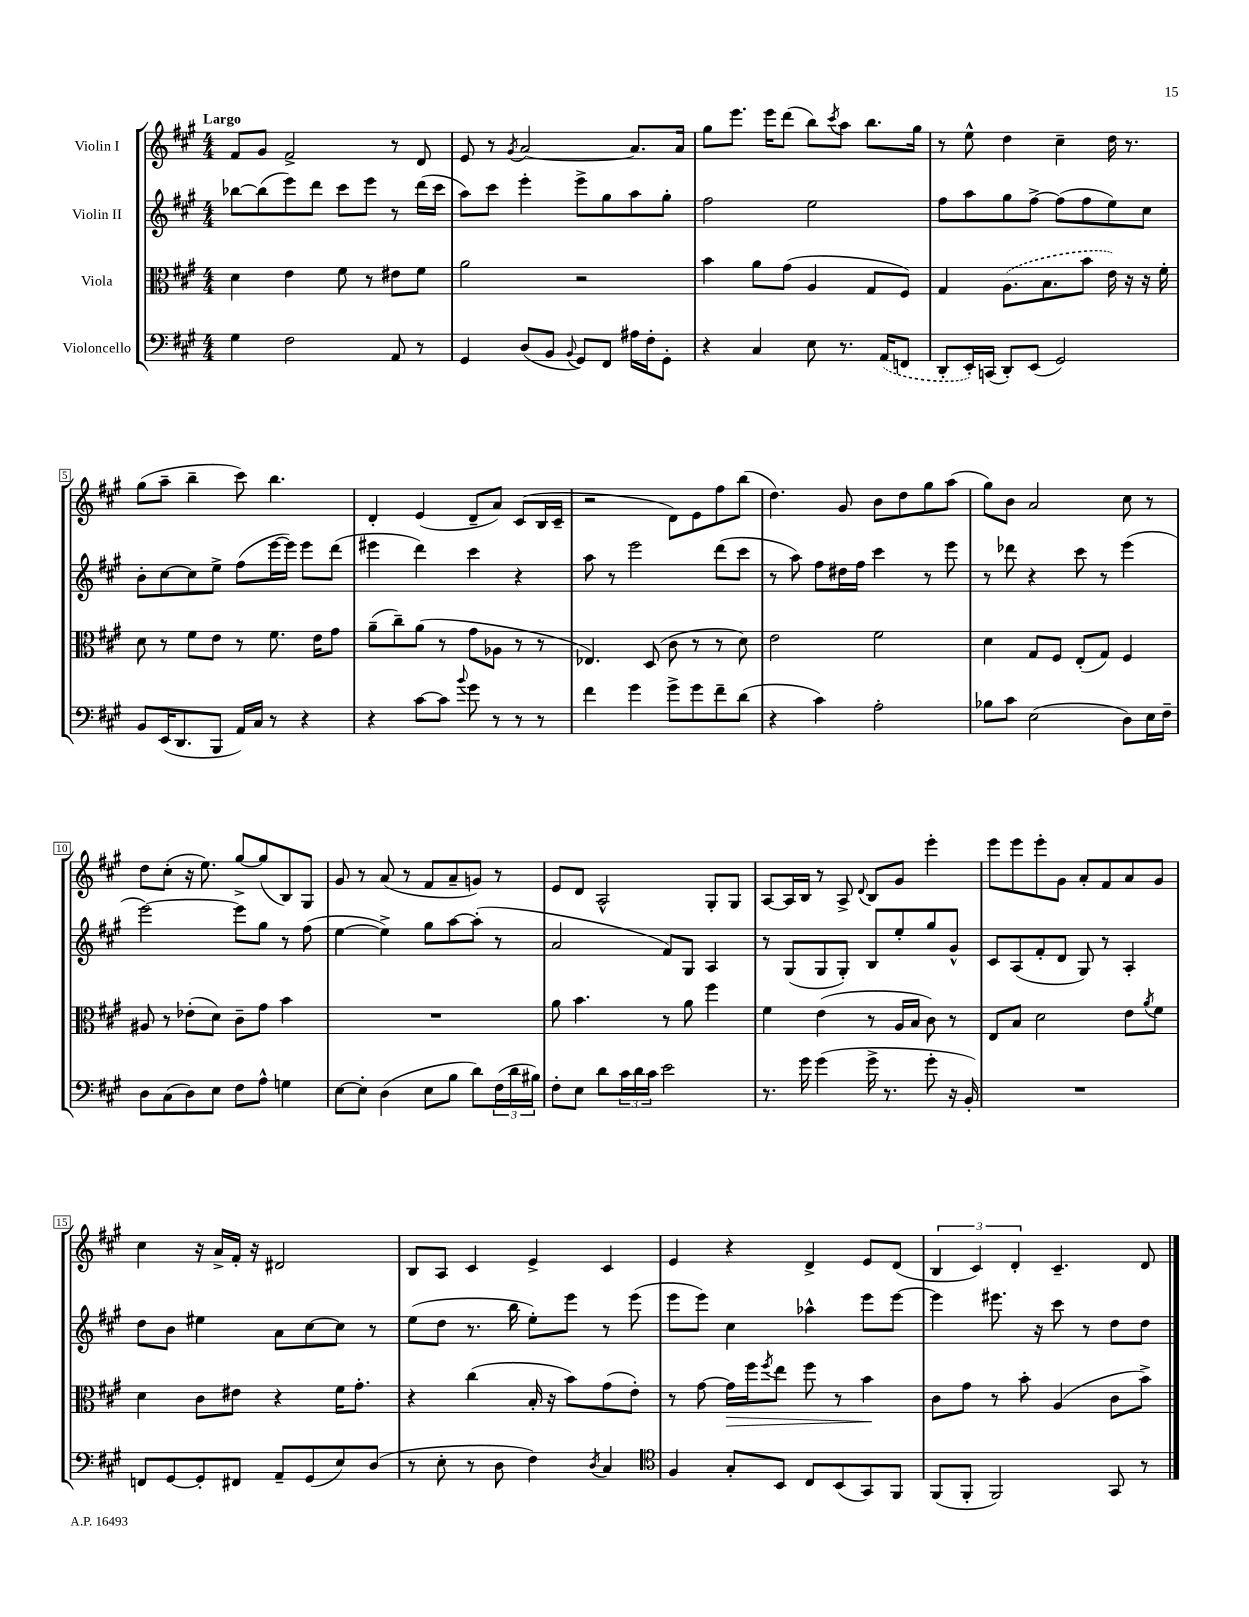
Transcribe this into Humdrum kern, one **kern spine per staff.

**kern	**kern	**dynam	**kern	**kern
*part4	*part3	*part3	*part2	*part1
*staff4	*staff3	*staff3	*staff2	*staff1
*I"Violoncello	*I"Viola	*	*I"Violin II	*I"Violin I
*clefF4	*clefC3	*	*clefG2	*clefG2
*k[f#c#g#]	*k[f#c#g#]	*	*k[f#c#g#]	*k[f#c#g#]
*M4/4	*M4/4	*	*M4/4	*M4/4
=1	=1	=1	=1	=1
!	!	!	!	!LO:TX:a:B:t=Largo
4G#\	4d\	.	[8bb-X\L	8f#/L
.	.	.	(8bb-\]	8g#/J
2F#\	4e\	.	8eee\)	2f#^/
.	.	.	8ddd\J	.
.	8f#\	.	8ccc#\L	.
.	8r	.	8eee\J	.
8AA/	8e#X\L	.	8r	8r
8r	8f#\J	.	(16ddd\LL	8d/
.	.	.	16ccc#\JJ	.
=2	=2	=2	=2	=2
4GG#/	2a\	.	8aa\L)	8e/
.	.	.	8ccc#\J	8r
.	.	.	.	8qg#/
(8D/L	.	.	4eee'\	[2a/
8BB/J	.	.	.	.
8qqBB/	.	.	.	.
8GG#/L)	2r	.	8eee^\L	.
8FF#/J	.	.	8gg#\	.
16A#X\LL	.	.	8aa\	8.a/L]
16F#'\J	.	.	.	.
8GG#'\J	.	.	8gg#'\J	.
.	.	.	.	16a/Jk
=3	=3	=3	=3	=3
4r	4b\	.	2ff#\	8gg#\L
.	.	.	.	8.eee\J
4C#/	8a\L	.	.	.
.	.	.	.	16eee\KL
.	(8g#\J	.	.	(8ddd\J
8E\	4A/	.	2ee\	8bb\L)
.	.	.	.	8qccc#/
8.r	.	.	.	8aa\J
.	8G#/L	.	.	8.bb\L
(16AA/KL	.	.	.	.
8FFn/J	8F#/J)	.	.	.
.	.	.	.	16gg#\Jk
=4	=4	=4	=4	=4
8DD'/L	4G#/	.	8ff#\L	8r
16EE'/L)	.	.	8aa\	8ee^^\
(16CCn/JJ	.	.	.	.
8DD'/L)	(8.A\L	.	8gg#\	4dd\
(8EE/J	.	.	[8ff#^\J	.
.	8.B\	.	.	.
2GG#/)	.	.	(8ff#\L]	4cc#~\
.	8b\J	.	8ff#\	.
.	16e\)	.	8ee\)	16dd\
.	16r	.	.	8.r
.	16r	.	8cc#\J	.
.	16f#'\	.	.	.
!!LO:LB:g=z
=5	=5	=5	=5	=5
8BB/L	8d\	.	8b'\L	(8gg#\L
(16EE/K	8r	.	[8cc#\	8aa~\J
8.DD/	.	.	.	.
.	8f#\L	.	8cc#\]	4bb~\
8BBB/J	8e\J	.	8ee^\J	.
16AA/LL)	8r	.	(8ff#\L	8ccc#\)
16C#/JJ	.	.	.	.
8r	8.f#\	.	[16eee\L	4.bb\
.	.	.	16eee\JJ])	.
4r	.	.	8eee\L	.
.	16e\KL	.	.	.
.	8g#\J	.	(8ddd\J	.
=6	=6	=6	=6	=6
4r	(8a~\L	.	4eee#X\	4d'/
.	8cc#~\)	.	.	.
[8c#\L	(8a\J	.	4ddd\)	(4e/
8c#\J]	8r	.	.	.
8qqb/	.	.	.	.
8g#\	8g#\L	.	4ccc#\	8d~/L
8r	8A-X\J	.	.	8a/J)
8r	8r	.	4r	(8c#/L
8r	8r	.	.	16B/L
.	.	.	.	16c#~/JJ
=7	=7	=7	=7	=7
4f#\	4.E-X/)	.	8aa\	2r
.	.	.	8r	.
4g#\	.	.	2eee\	.
.	(8D/	.	.	.
8g#^\L	8c#\	.	.	8d\L)
8g#\	8r	.	.	8e\
8f#~\	8r	.	(8ddd\L	8ff#\
(8d\J	8d\)	.	8ccc#\J	(8bb\J
=8	=8	=8	=8	=8
4r	2e\	.	8r	4.dd\)
.	.	.	8aa\)	.
4c#\)	.	.	8ff#\L	.
.	.	.	16dd#X\L	8g#/
.	.	.	16ff#\JJ	.
2A'\	2f#\	.	4ccc#\	8b\L
.	.	.	.	8dd\
.	.	.	8r	8gg#\
.	.	.	8eee\	(8aa\J
=9	=9	=9	=9	=9
8B-X\L	4d\	.	8r	8gg#\L)
8c#\J	.	.	8ddd-X\	8b\J
(2E\	8G#/L	.	4r	2a/
.	8F#/J	.	.	.
.	(8E'/L	.	8ccc#\	.
.	8G#/J)	.	8r	.
8D\L)	4F#/	.	(4eee\	8cc#\
16E\L	.	.	.	8r
16F#~\JJ	.	.	.	.
!!LO:LB:g=z
=10	=10	=10	=10	=10
8D\L	8A#X/	.	[2eee\)	8dd\L
(8C#\	8r	.	.	(8cc#'\J
8D\)	(8e-X'\L	.	.	16r
.	.	.	.	8.ee\)
8E\J	8d\J)	.	.	.
8F#\L	8c#~\L	.	8eee\L]	[8gg#^/L
8A^^\J	8g#\J	.	8gg#\J	(8gg#/]
4Gn\	4b\	.	8r	8B/)
.	.	.	(8ff#\	8G#/J
=11	=11	=11	=11	=11
[8E\L	1r	.	[4ee\	8g#/
8E'\J]	.	.	.	8r
(4D\	.	.	4ee^\])	(8a/
.	.	.	.	8r
8E\L	.	.	8gg#\L	8f#/L
8B\J	.	.	[8aa\	8a~/
8d\L)	.	.	(8aa'\J]	8gn/J)
(24F#\L	.	.	8r	8r
24d\	.	.	.	.
24B#X\JJ)	.	.	.	.
=12	=12	=12	=12	=12
8F#'\L	8a\	.	2a/	8e/L
8E\J	4.b\	.	.	8d/J
8d\L	.	.	.	2A^^/
24c#\L	.	.	.	.
24d\	.	.	.	.
24c#\JJ	.	.	.	.
2e\	8r	.	8f#/L)	.
.	8a\	.	8G#/J	.
.	4ff#\	.	4A/	8G#'/L
.	.	.	.	8G#/J
=13	=13	=13	=13	=13
8.r	4f#\	.	8r	[8A/L
.	.	.	(8G#/L	16A/L]
16g#\	.	.	.	16B/JJ
(4g#\	(4e\	.	8G#/	8r
.	.	.	8G#'/J)	8A^/
.	.	.	.	8qqd/
16g#^\	8r	.	8B/L	8B/L
8.r	.	.	.	.
.	16A/LL	.	8ee'/	8g#/J
.	16B/JJ	.	.	.
8g#'\	8c#\)	.	8gg#/	4eee'\
16r	8r	.	8g#^^/J	.
16BB'/)	.	.	.	.
=14	=14	=14	=14	=14
1r	8E/L	.	8c#/L	8eee\L
.	8B/J	.	(8A/	8eee\
.	2d\	.	8f#'/	8eee'\
.	.	.	8d/J	8g#\J
.	.	.	8G#/)	8a'/L
.	.	.	8r	8f#/
.	8e\L	.	4A'/	8a/
.	8qa/	.	.	.
.	8f#\J	.	.	8g#/J
!!LO:LB:g=z
=15	=15	=15	=15	=15
8FFn/L	4d\	.	8dd\L	4cc#\
[8GG#/	.	.	8b\J	.
8GG#'/]	8c#\L	.	4ee#X\	16r
.	.	.	.	16a^/LL
8FF#X/J	8e#X\J	.	.	16f#'/JJ
.	.	.	.	16r
8AA~/L	4r	.	8a\L	2d#X/
(8GG#/	.	.	[8cc#\	.
8E/)	16f#\KL	.	8cc#\J]	.
.	8.g#'\J	.	.	.
(8D/J	.	.	8r	.
=16	=16	=16	=16	=16
8r	4r	.	(8ee\L	8B/L
8E'\	.	.	8dd\J	8A/J
8r	(4cc#\	.	8.r	4c#/
8D\	.	.	.	.
.	.	.	16bb\	.
4F#\)	16B'/	.	8ee'\L)	4e^/
.	16r	.	.	.
.	8b\L)	.	8eee\J	.
8qD/	.	.	.	.
4C#/	(8g#\	.	8r	4c#/
.	8e'\J)	.	(8eee\	.
=17	=17	=17	=17	=17
*clefC4	*	*	*	*
4F#/	8r	.	8eee\L	4e/
.	[8g#\	.	8eee\J)	.
!	!	!LO:HP:b	!	!
8G#'/L	16g#\LL]	>	4cc#\	4r
.	16ff#\J	.	.	.
.	8qff#/	.	.	.
8BB/J	8ee\J	.	.	.
8C#/L	8ff#\	.	4aa-X^^\	4d^/
(8BB/	8r	.	.	.
8GG#/)	4b\	.	8eee\L	8e/L
8FF#/J	.	.	[8eee\J	(8d/J
.	.	]	.	.
=18	=18	=18	=18	=18
(8FF#/L	8c#\L	.	4eee\]	6B/
8FF#'/J	8g#\J	.	.	.
.	.	.	.	6c#/)
2FF#/)	8r	.	8.eee#X\	.
.	.	.	.	6d'/
.	8b'\	.	.	.
.	.	.	16r	.
.	(4A/	.	8ccc#\	4.c#~/
.	.	.	8r	.
8GG#/	8c#\L	.	8dd\L	.
8r	8b^\J)	.	8dd\J	8d/
==	==	==	==	==
*-	*-	*-	*-	*-
